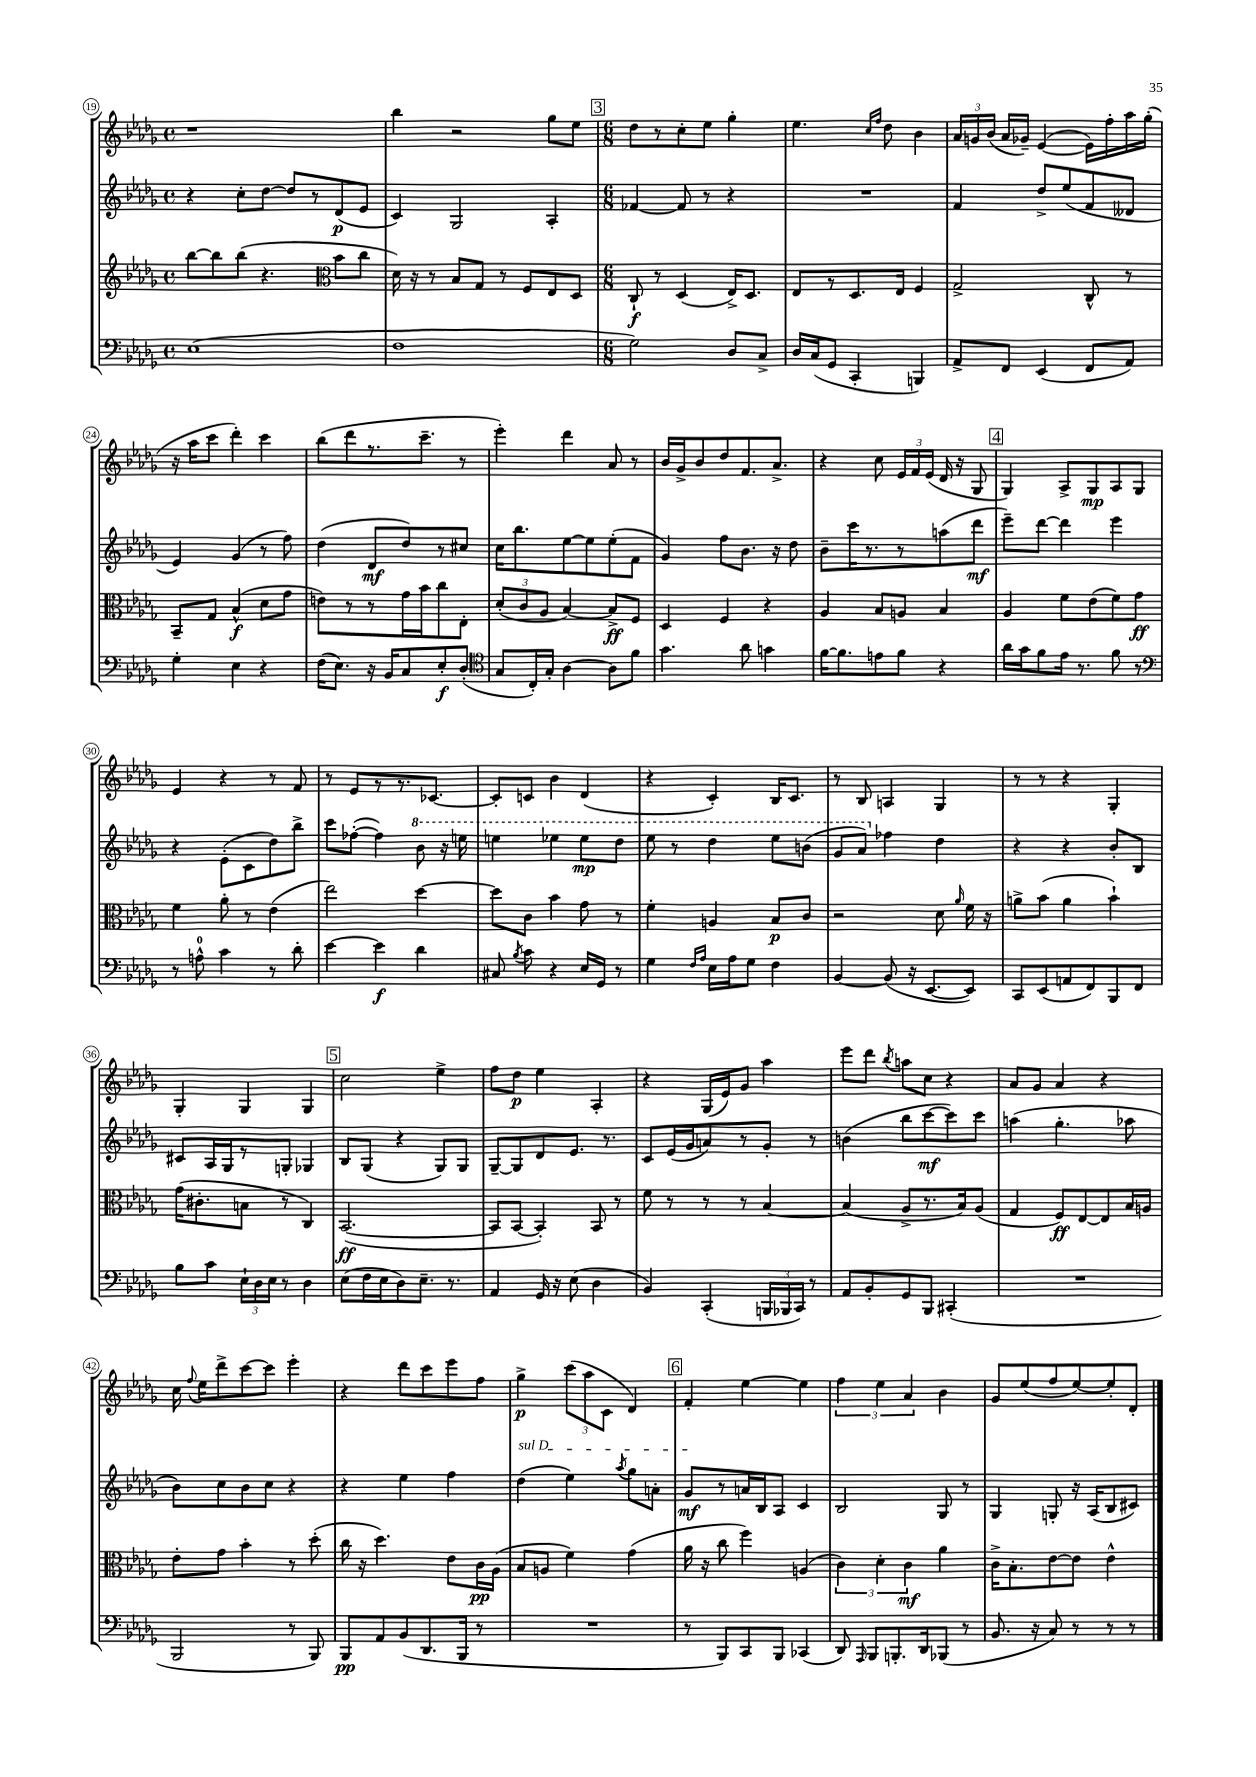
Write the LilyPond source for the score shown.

<<
\new StaffGroup <<
\new Staff = "s0" {
    \clef treble \key des \major \defaultTimeSignature \time 4/4
    \autoBeamOff r1 |
    bes''4 r2 ges''8[ ees''8] |
    \mark \markup { \box "3" } \numericTimeSignature \time 6/8 des''8[ r8 c''8-. ees''8] ges''4-. |
    ees''4. \grace { c''16[ f''16] } des''8 bes'4 |
    \tuplet 3/2 { aes'16[ g'16 bes'16]( } aes'16[ ges'16]--) ees'4~( ees'16[) f''16-. aes''16 ges''16]-.( |
    r16 aes''16[ c'''8] des'''4-.) c'''4 |
    bes''8[( des'''8 r8. c'''8.]-- r8 |
    ees'''4-.) des'''4 aes'8 r8 |
    bes'16[ ges'16-> bes'8 des''8 f'8. aes'8.]-> |
    r4 c''8 \tuplet 3/2 { ees'16[ f'16 ees'16]( } des'16 r16 ges8 |
    \mark \markup { \box "4" } ges4) aes8[-> ges8\mp aes8 ges8] |
    ees'4 r4 r8 f'8 |
    r8 ees'8[ r8 r8. ces'8.]~ |
    ces'8[-. c'8] bes'4 des'4( |
    r4 c'4-.) bes16[ c'8.] |
    r8 bes8 a4 ges4 |
    r8 r8 r4 ges4-. |
    ges4-. ges4 ges4 |
    \mark \markup { \box "5" } c''2 ees''4-> |
    f''8[ des''8]\p ees''4 aes4-. |
    r4 ges16[( ees'16) ges'8] aes''4 |
    ees'''8[ des'''8] \acciaccatura { bes''8 } a''8[ c''8] r4 |
    aes'8[ ges'8] aes'4 r4 |
    c''16 \appoggiatura { f''8 } ees''16[ des'''8-> c'''8~ c'''8] ees'''4-. |
    r4 des'''8[ c'''8 ees'''8 f''8] |
    ges''4->\p \tuplet 3/2 { c'''8[( aes''8 c'8] } des'4) |
    \mark \markup { \box "6" } f'4-. ees''4~ ees''4 |
    \tuplet 3/2 { f''4 ees''4 aes'4 } bes'4 |
    ges'8[ ees''8( f''8 ees''8~) ees''8-. des'8]-. \bar "|." |
}
\new Staff = "s1" {
    \clef treble \key des \major \defaultTimeSignature \time 4/4
    \autoBeamOff r4 c''8[-. des''8]~ des''8[ r8 des'8\p( ees'8] |
    c'4) ges2 aes4-. |
    \mark \markup { \box "3" } \numericTimeSignature \time 6/8 fes'4~ fes'8 r8 r4 |
    R2. |
    f'4 des''8[-> ees''8( f'8 deses'8] |
    ees'4) ges'4( r8 f''8) |
    des''4( des'8[\mf des''8) r8 cis''8] |
    c''16[ bes''8. ees''8~ ees''8 ees''8-.( f'8] |
    ges'4) f''8[ bes'8.] r16 des''8 |
    bes'8[-- c'''16 r8. r8 a''8( des'''8]\mf |
    \mark \markup { \box "4" } ees'''8[--) des'''8]~ des'''4 ees'''4 |
    r4 ees'8[-.( c'8 des''8) bes''8]-> |
    c'''8[ fes''8]~-.( fes''4) \ottava #1 bes''8 r16 e'''16 |
    e'''4 ees'''4 ees'''8[\mp des'''8] |
    ees'''8 r8 des'''4 ees'''8[ b''8]( |
    ges''8[ aes''8]) \ottava #0 fes''4 des''4 |
    r4 r4 bes'8[-. bes8] |
    cis'8[ aes16 ges16 r8 g8]-. ges4 |
    \mark \markup { \box "5" } bes8[ ges8]( r4 ges8[) ges8] |
    ges8[~-- ges8 des'8 ees'8.] r8. |
    c'8[ ees'16( ges'16 a'8) r8 ges'8]-. r8 |
    b'4( bes''8[ c'''8~\mf c'''8) c'''8] |
    a''4( ges''4.-. aes''8 |
    bes'8[) c''8 bes'8 c''8] r4 |
    r4 ees''4 f''4 |
    \once \override TextSpanner.bound-details.left.text = \markup { \italic "sul D" } des''4\startTextSpan( ees''4) \acciaccatura { aes''8 } ges''8[ a'8]-. |
    \mark \markup { \box "6" } ges'8[\mf\stopTextSpan r8 a'16 bes16 aes8] c'4 |
    bes2 ges8 r8 |
    ges4 g8-. r16 aes16[( bes8 cis'8]) \bar "|." |
}
\new Staff = "s2" {
    \clef treble \key des \major \defaultTimeSignature \time 4/4
    \autoBeamOff bes''8[~ bes''8 bes''8]( r4. \clef alto bes'8[ c''8] |
    des'16) r16 r8 bes8[ ges8] r8 f8[ ees8 des8] |
    \mark \markup { \box "3" } \numericTimeSignature \time 6/8 c8-!\f r8 des4( ees16[->) des8.] |
    ees8[ r8 des8. ees16] f4 |
    ges2-> c8-^ r8 |
    bes,8[-- ges8] bes4-^\f( des'8[ ges'8] |
    e'8[) r8 r8 ges'16 bes'16 c''8 ees8]-. |
    \tuplet 3/2 { des'8[-.( c'8 aes8] } bes4~) bes8[->\ff f8] |
    des4 f4 r4 |
    aes4 bes8[ a8] bes4 |
    \mark \markup { \box "4" } aes4 f'8[ ees'8( f'8) ges'8]\ff |
    f'4 aes'8-. r8 ees'4( |
    ees''2) des''4~ |
    des''8[ c'8] bes'4 ges'8 r8 |
    f'4-. a4 bes8[\p c'8] |
    r2 des'8 \grace { aes'16 } f'16 r16 |
    a'8[-> bes'8]( a'4 bes'4-!) |
    ges'16[( cis'8.-. b8] r8 c4) |
    \mark \markup { \box "5" } bes,2.~\ff( |
    bes,8[ bes,8]~ bes,4-.) bes,8 r8 |
    f'8 r8 r8 r8 bes4~ |
    bes4( aes8[-> r8. bes16) aes8]( |
    ges4 f8[\ff) ees8~ ees8 bes16 a16] |
    ees'8[-. ges'8] bes'4-. r8 des''8-.( |
    c''16 r16 des''4.) ees'8[ c'16\pp aes16]( |
    bes8[ a8] f'4) ges'4( |
    \mark \markup { \box "6" } aes'16 r16 c''8 f''4) a4( |
    \tuplet 3/2 { c'4) des'4-. c'4\mf } aes'4 |
    c'16[-> bes8.-. ees'8~ ees'8] ees'4-^ \bar "|." |
}
\new Staff = "s3" {
    \clef bass \key des \major \defaultTimeSignature \time 4/4
    \autoBeamOff ees1( |
    f1 |
    \mark \markup { \box "3" } \numericTimeSignature \time 6/8 ges2) des8[ c8]-> |
    des16[ c16( ges,8] c,4-. b,,4) |
    aes,8[-> f,8] ees,4( f,8[ aes,8]) |
    ges4-. ees4 r4 |
    f16[( ees8.]) r16 bes,16[ c8 ees8-.\f des8]-.( |
    \clef tenor ges8[ c16-.) ges16]-. aes4~ aes8[ f'8] |
    ges'4. aes'8 g'4 |
    f'16[~ f'8. e'8 f'8] r4 |
    \mark \markup { \box "4" } aes'16[ ges'16 f'8 ees'16] r8. f'8 r8 |
    \clef bass r8 a8-0-^ c'4 r8 des'8-. |
    ees'4~ ees'4\f des'4 |
    cis8 \acciaccatura { bes8 } c'8 r4 ees16[ ges,16] r8 |
    ges4 \grace { f16[ aes16] } ees16[ aes16 ges8] f4 |
    bes,4~ bes,8( r16 ees,8.[~ ees,8]) |
    c,8[ ees,8( a,8 f,8) bes,,8 f,8] |
    bes8[ c'8] \tuplet 3/2 { ees16[-! des16 ees16] } r8 des4 |
    \mark \markup { \box "5" } ees8[( f16 ees16 des8) ees8.]-- r8. |
    aes,4 ges,16 r16 ees8( des4 |
    bes,4) c,4-.( \tuplet 3/2 { b,,16[ bes,,16 c,16]) } r8 |
    aes,8[ bes,8-. ges,8 bes,,8] cis,4-.( |
    R2. |
    bes,,2 r8 bes,,8) |
    bes,,8[\pp aes,8 bes,8( des,8. bes,,16] r8 |
    R2. |
    \mark \markup { \box "6" } r8 bes,,8[) c,8 bes,,8] ces,4( |
    des,8) \grace { aes,,16 } bes,,8[ b,,8.-. des,16 bes,,8]( r8 |
    bes,8. r16 c8) r8 r8 r8 \bar "|." |
}
>>
>>
\layout { \context { \Score currentBarNumber = #19 \override BarNumber.stencil = #(make-stencil-circler 0.1 0.3 ly:text-interface::print) } }
